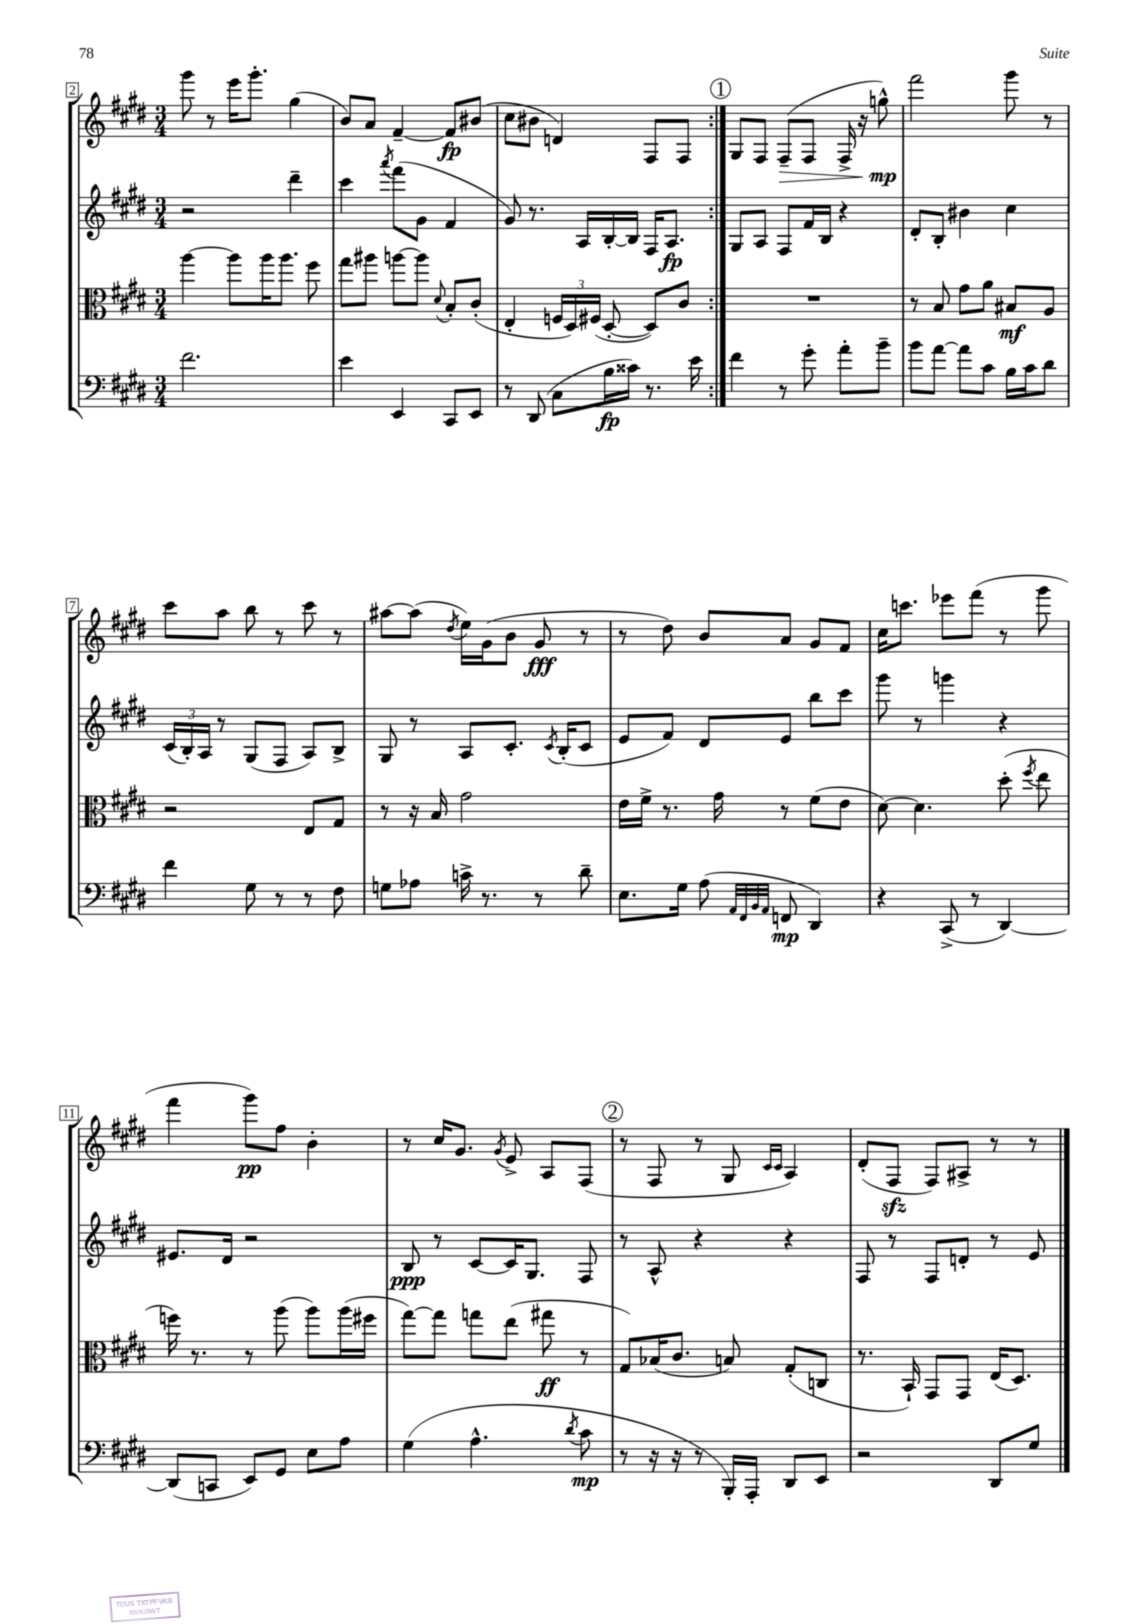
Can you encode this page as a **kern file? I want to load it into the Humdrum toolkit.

**kern	**kern	**kern	**kern
*staff4	*staff3	*staff2	*staff1
*clefF4	*clefC3	*clefG2	*clefG2
*k[f#c#g#d#]	*k[f#c#g#d#]	*k[f#c#g#d#]	*k[f#c#g#d#]
*M3/4	*M3/4	*M3/4	*M3/4
2.f#	[4aa	2r	8ggg#
.	.	.	8r
.	8aa]	.	16eee
.	.	.	8.ggg#'
.	16aa	.	.
.	8.aa	.	.
.	.	4ddd#~	(4gg#
.	8ff#	.	.
=	=	=	=
4e	8gg#	4ccc#	8b)
.	8aa#	.	8a
.	.	8qaaa	.
4EE	[8aa	(8fff#	[4f#~
.	8aa]	8g#	.
.	8qqd#	.	.
8CC#	8B'	4f#	8f#]
8EE	(8c#'	.	(8b#
=	=	=	=
8r	4E'	8g#)	8cc#
(8DD#	.	8.r	8b#
8C#	24F	.	4d)
.	24D#)	.	.
.	.	16A	.
.	(24F#	.	.
16B	[8D#'	[16B'	.
16c##)	.	16B]	.
8.r	8D#])	16F#	8F#
.	.	8.A	.
.	8c#	.	8F#
16e	.	.	.
=:|!	=:|!	=:|!	=:|!
4f#	2.r	8G#	8G#
.	.	8A	8F#
8r	.	8F#	(8F#~
8g#'	.	16f#	8F#
.	.	16B	.
8a'	.	4r	16F#^
.	.	.	16r
8b~	.	.	8gg^^)
=	=	=	=
8b	8r	8d#'	2fff#
[8a	8B	8B'	.
8a]	8g#	4b#	.
8c#	8a	.	.
16B	8B#	4cc#	8ggg#
16c#	.	.	.
8d#	8A	.	8r
=	=	=	=
4f#	2r	(24c#	8ccc#
.	.	24B')	.
.	.	24A	.
.	.	8r	8aa
8G#	.	(8G#	8bb
8r	.	8F#	8r
8r	8E	8A)	8ccc#
8F#	8G#	8B^	8r
=	=	=	=
8G	8r	8G#	[8aa#
8A-	16r	8r	(8aa#]
.	16B	.	.
.	.	.	8qdd#
16c^	2g#	8A	16ee)
8.r	.	.	(16g#
.	.	8.c#'	8b
8r	.	.	8g#
.	.	8qc#	.
.	.	(16B'	.
8d#~	.	8c#	8r
=	=	=	=
8.E	16e	8e	8r
.	16f#^	.	.
.	8.r	8f#)	8dd#)
16G#	.	.	.
(8A	.	8d#	8b
.	16g#	.	.
32qqAA	.	.	.
32qqFF#	.	.	.
32qqBB	.	.	.
32qqAA	.	.	.
8FF	8r	8e	8a
4DD#)	(8f#	8bb	8g#
.	8e	8ccc#	8f#
=	=	=	=
4r	[8d#)	8ggg#	16cc#
.	.	.	8.ccc
.	4.d#]	8r	.
(8CC#^	.	4ggg	8eee-
8r	.	.	(8fff#
[4DD#)	(8dd#'	4r	8r
.	8qff#	.	.
.	8ee	.	8ggg#
=	=	=	=
(8DD#]	16ff)	8.e#	4fff#
.	8.r	.	.
8CC	.	.	.
.	.	16d#	.
8EE)	8r	2r	8ggg#)
8GG#	(8aa	.	8ff#
8E	8aa)	.	4b'
8A	(16aa	.	.
.	16ff#	.	.
=	=	=	=
(4G#	[8gg#)	8B	8r
.	8gg#]	8r	16cc#
.	.	.	8.g#
4.A^^	8gg	[8c#	.
.	.	.	8qg#
.	(8ee	16c#]	8e^
.	.	8.G#	.
.	8gg#	.	8A
8qd#	.	.	.
8c#	8r	8F#	(8F#
=	=	=	=
8r	8G#)	8r	8r
16r	(16B-	8A^^	8F#
16r	8.c#	.	.
8r	.	4r	8r
16BBB')	8B)	.	8G#
16AAA'	.	.	.
.	.	.	16qqc#
.	.	.	16qqc#
8DD#	(8G#'	4r	4A)
8EE	8C	.	.
=	=	=	=
2r	8.r	8F#	(8d#'
.	.	8r	8F#
.	16BB`)	.	.
.	8GG#	8F#	8F#)
.	8GG#	8d'	8A#^
8DD#	(16E	8r	8r
.	8.D#)	.	.
8G#	.	8e	8r
==	==	==	==
*-	*-	*-	*-
